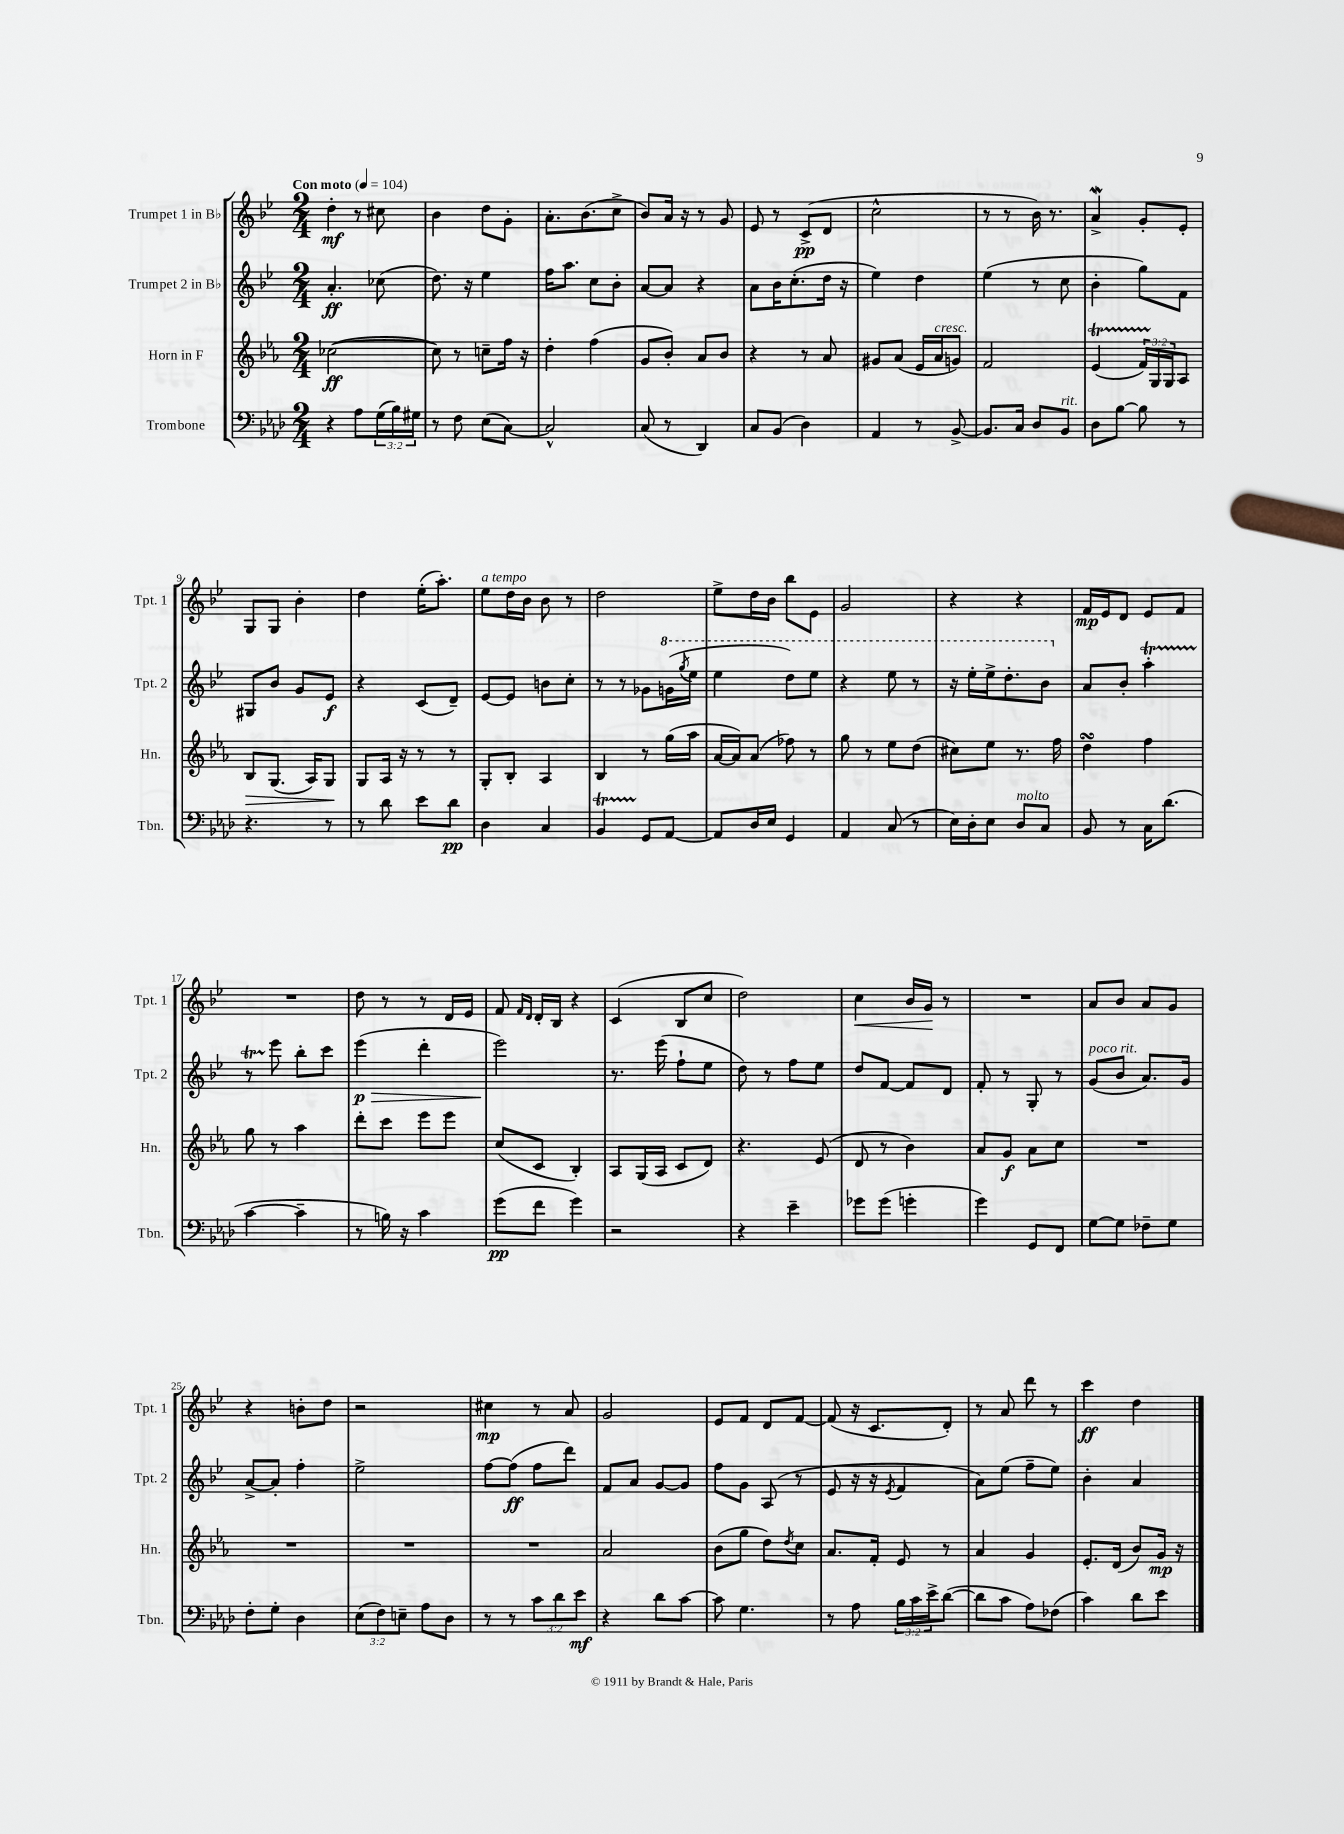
<<
\new StaffGroup <<
\new Staff = "s0" \with { instrumentName = "Trumpet 1 in Bb" shortInstrumentName = "Tpt. 1" } {
    \clef treble \key bes \major \numericTimeSignature \time 2/4 \tempo "Con moto" 4 = 104
    d''4-.\mf r8 cis''8 |
    bes'4 d''8 g'8-. |
    a'8.-. bes'8.( c''8-> |
    bes'8) a'16 r16 r8 g'8 |
    ees'8 r8 c'8->\pp( d'8 |
    c''2-^ |
    r8 r8 bes'16) r8. |
    a'4->\mordent g'8-. ees'8-. |
    g8 g8 bes'4-. |
    d''4 ees''16-.( a''8.-.) |
    ees''8^\markup { \italic "a tempo" } d''16 bes'16 bes'8 r8 |
    d''2 |
    ees''8-> d''16 bes'16 bes''8 ees'8 |
    g'2 |
    r4 r4 |
    f'16\mp ees'16 d'8 ees'8 f'8 |
    R2 |
    d''8 r8 r8 d'16 ees'16 |
    f'8 \grace { f'16 d'16 } d'16-. bes16 r4 |
    c'4( bes8 c''8 |
    d''2) |
    c''4\< bes'16 g'16\! r8 |
    R2 |
    a'8 bes'8 a'8 g'8 |
    r4 b'8-. d''8 |
    r2 |
    cis''4\mp r8 a'8 |
    g'2 |
    ees'8 f'8 d'8 f'8~ |
    f'8( r16 c'8. d'8-.) |
    r8 a'8 d'''8 r8 |
    c'''4\ff d''4 \bar "|." |
}
\new Staff = "s1" \with { instrumentName = "Trumpet 2 in Bb" shortInstrumentName = "Tpt. 2" } {
    \clef treble \key bes \major \numericTimeSignature \time 2/4
    a'4.-.\ff ces''8( |
    d''8.) r16 ees''4 |
    f''16 a''8. c''8 bes'8-. |
    a'8~ a'8 r4 |
    a'8 bes'16 c''8.-.( d''16 r16 |
    ees''4) d''4 |
    ees''4( r8 c''8 |
    bes'4-. g''8) f'8 |
    gis8 bes'8 g'8 ees'8\f |
    r4 c'8( d'8--) |
    ees'8~ ees'8 b'8 c''8-. |
    r8 r8 ges'8 \ottava #1 g''!16( \acciaccatura { g'''8 } ees'''16 |
    ees'''4 d'''8) ees'''8 |
    r4 ees'''8 r8 |
    r16 ees'''16-. ees'''16-> d'''8.-. bes''8 \ottava #0 |
    a'8 bes'8-. a''4-.\startTrillSpan |
    r8 ees'''8\stopTrillSpan bes''8-. c'''8 |
    ees'''4\p\>( d'''4-. |
    ees'''2\!) |
    r8. ees'''16( f''8-! ees''8 |
    d''8) r8 f''8 ees''8 |
    d''8 f'8~ f'8 d'8 |
    f'8-. r8 g8-. r8 |
    g'8^\markup { \italic "poco rit." }( bes'8 a'8.) g'16 |
    a'8~-> a'8-. f''4-. |
    ees''2-> |
    f''8~ f''8\ff( f''8 d'''8) |
    f'8 a'8 g'8~ g'8 |
    f''8 g'8 a8( r8 |
    ees'8 r16 r16 \acciaccatura { ees'8 } f'4 |
    a'8) ees''8( f''8-- ees''8) |
    bes'4-. a'4 \bar "|." |
}
\new Staff = "s2" \with { instrumentName = "Horn in F" shortInstrumentName = "Hn." } {
    \clef treble \key ees \major \numericTimeSignature \time 2/4 \override Staff.TupletNumber.text = #tuplet-number::calc-fraction-text
    ces''2~\ff( |
    ces''8) r8 c''8-- f''16 r16 |
    d''4-. f''4( |
    g'8 bes'8-.) aes'8 bes'8 |
    r4 r8 aes'8 |
    gis'8 aes'8( ees'16 aes'16^\markup { \italic "cresc." } g'8) |
    f'2 |
    ees'4\startTrillSpan( \tuplet 3/2 { f'16) g16\stopTrillSpan g16 } aes8 |
    bes8\> g8.( aes16) g8\! |
    g8 aes16 r16 r8 r8 |
    g8-. bes8-. aes4 |
    bes4 r8 g''16( aes''16 |
    aes'16~ aes'16) aes'8( fes''8) r8 |
    g''8 r8 ees''8 d''8( |
    cis''8) ees''8 r8. f''16 |
    d''4\turn f''4 |
    g''8 r8 aes''4 |
    d'''8-. c'''8 ees'''8 ees'''8 |
    c''8( c'8 bes4-.) |
    aes8 g16( aes16 c'8 d'8) |
    r4. ees'8( |
    d'8 r8 bes'4) |
    aes'8 g'8\f aes'8 c''8 |
    R2 |
    R2 |
    R2 |
    R2 |
    aes'2 |
    bes'8( g''8 d''8) \acciaccatura { d''8 } c''8 |
    aes'8. f'16-. ees'8 r8 |
    aes'4 g'4 |
    ees'8.-. d'16( bes'8) g'16\mp r16 \bar "|." |
}
\new Staff = "s3" \with { instrumentName = "Trombone" shortInstrumentName = "Tbn." } {
    \clef bass \key aes \major \numericTimeSignature \time 2/4 \override Staff.TupletNumber.text = #tuplet-number::calc-fraction-text
    r4 aes8 \tuplet 3/2 { g16( bes16) gis16 } |
    r8 f8 ees8( c8~) |
    c2-^ |
    c8( r8 des,4) |
    c8 bes,8( des4) |
    aes,4 r8 bes,8~-> |
    bes,8. c16 des8 bes,8^\markup { \italic "rit." } |
    des8 bes8~ bes8 r8 |
    r4. r8 |
    r8 des'8 ees'8 des'8\pp |
    des4 c4 |
    bes,4\startTrillSpan g,8\stopTrillSpan aes,8~ |
    aes,8 des16 ees16 g,4 |
    aes,4 c8( r8 |
    ees16) des16-. ees8 des8^\markup { \italic "molto" } c8 |
    bes,8 r8 c16 des'8.( |
    c'4~ c'4-- |
    r8 b16) r16 c'4 |
    g'8\pp( f'8 g'4) |
    r2 |
    r4 ees'4-- |
    ges'8 ges'8( g'4-. |
    g'4) g,8 f,8 |
    g8~ g8 fes8-- g8 |
    f8-. g8-. des4 |
    \tuplet 3/2 { ees8( f8) e8-- } aes8 des8 |
    r8 r8 \tuplet 3/2 { c'8 des'8 ees'8\mf } |
    r4 des'8 c'8~ |
    c'8 g4. |
    r8 aes8 \tuplet 3/2 { bes16 c'16 ees'16-> } des'8~( |
    des'8 c'8 aes8) fes8( |
    c'4) des'8 ees'8 \bar "|." |
}
>>
>>
